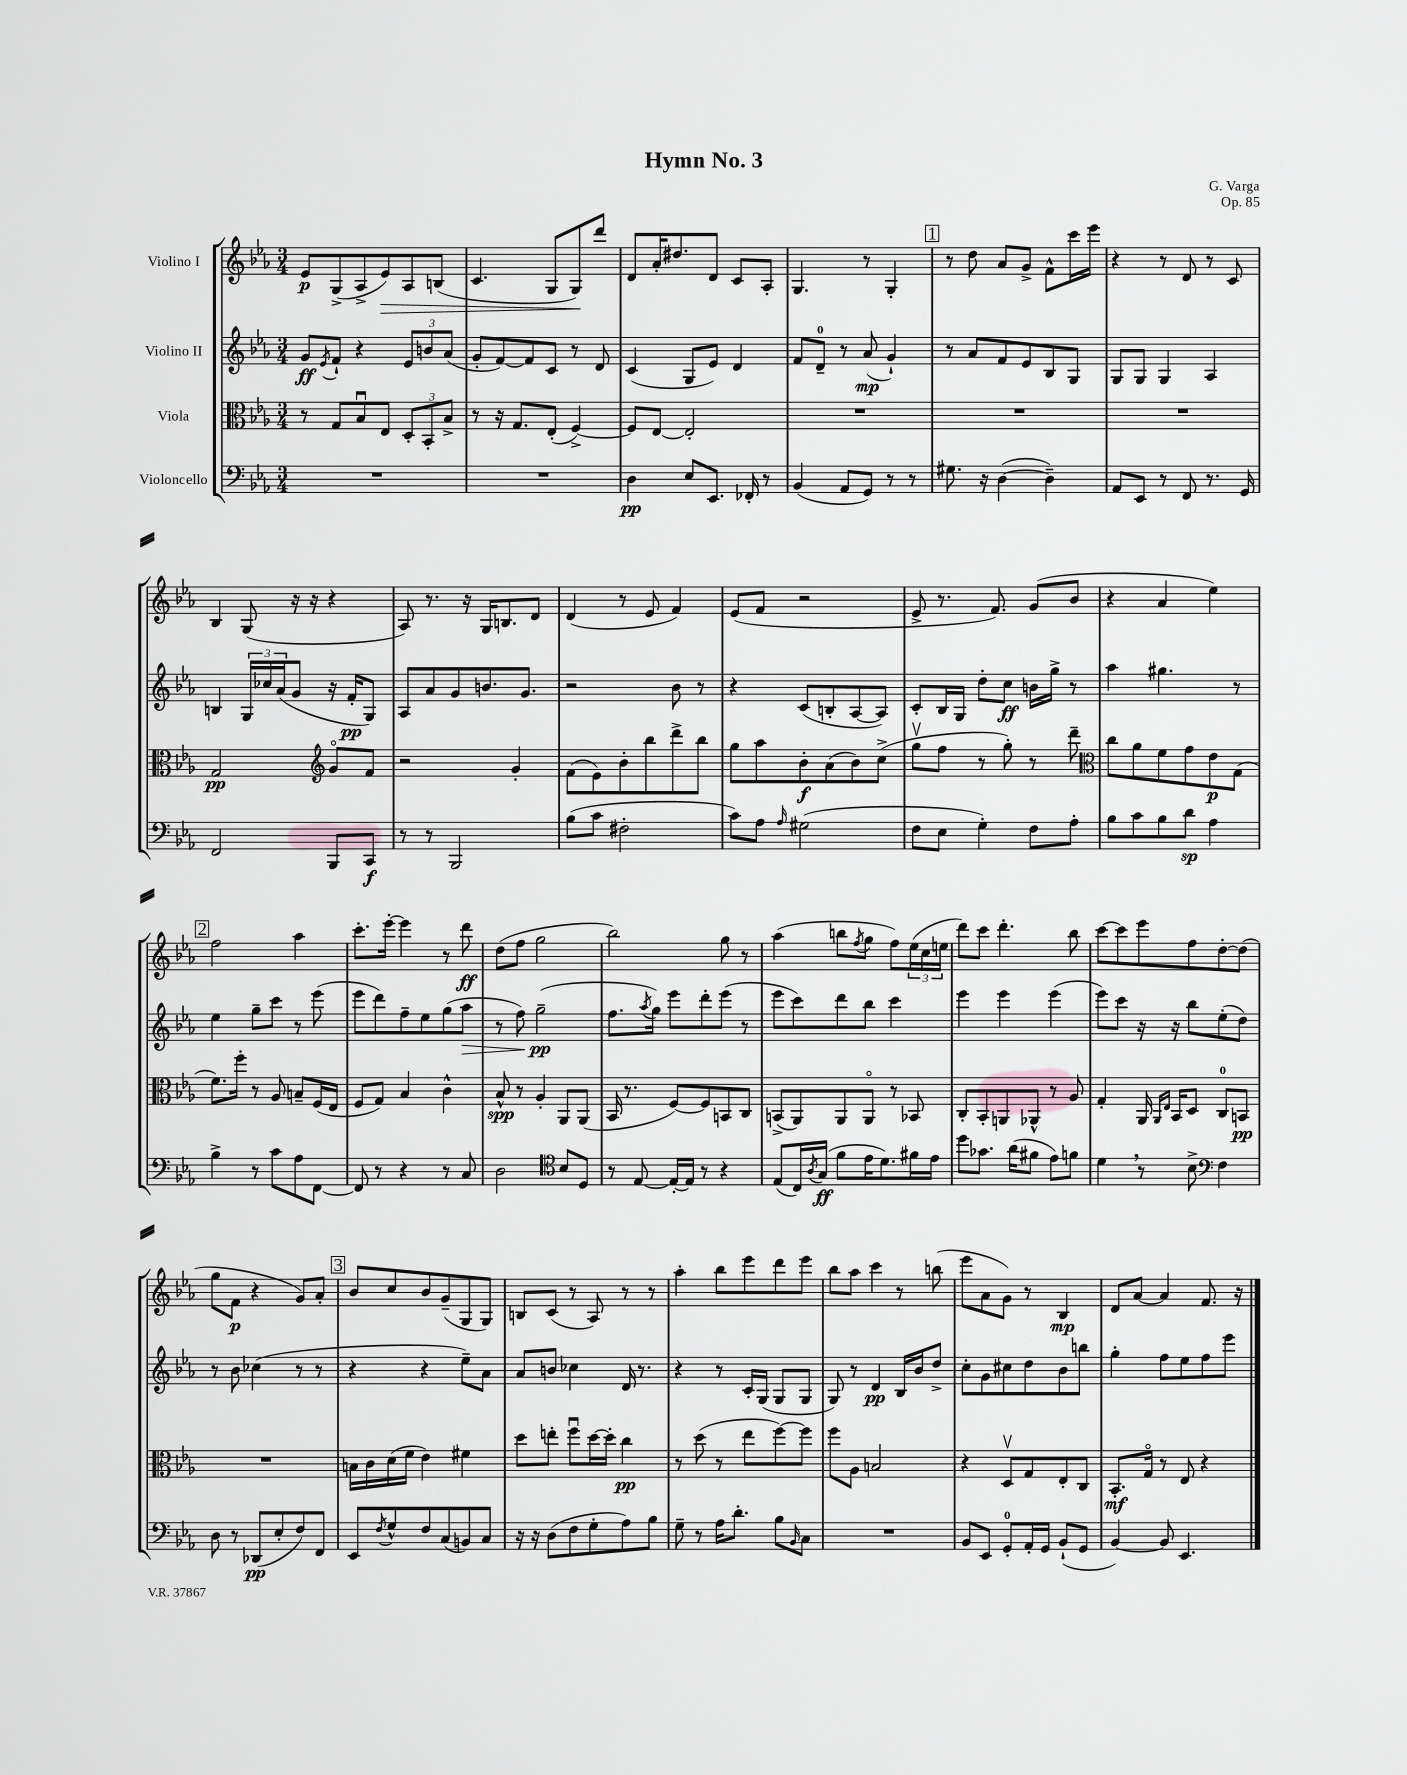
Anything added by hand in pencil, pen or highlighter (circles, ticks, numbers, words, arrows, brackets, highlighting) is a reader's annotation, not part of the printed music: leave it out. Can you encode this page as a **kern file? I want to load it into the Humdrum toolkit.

**kern	**kern	**kern	**kern
*staff4	*staff3	*staff2	*staff1
*clefF4	*clefC3	*clefG2	*clefG2
*k[b-e-a-]	*k[b-e-a-]	*k[b-e-a-]	*k[b-e-a-]
*M3/4	*M3/4	*M3/4	*M3/4
2.r	8r	8g	8e-
.	.	8qe-	.
.	8G	8f`	(8G^
.	8B-u	4r	8A-^
.	8E-	.	8e-)
.	12D'	12e-	8A-
.	12BB-'	12b	.
.	.	.	(8B
.	12B-^	(12a-	.
=	=	=	=
2.r	8r	8g'	4.c
.	16r	[8f)	.
.	8.G	.	.
.	.	8f]	.
.	(8E-'	8c	8G
.	[4F^)	8r	8G)
.	.	8d	8ddd
=	=	=	=
4D	8F]	(4c	8d
.	[8E-	.	16a-'
.	.	.	8.dd#
8E-	2E-']	8G	.
8.EE-	.	8e-)	8d
.	.	4d	8c
16FF-'	.	.	.
8r	.	.	8A-'
=	=	=	=
(4BB-	2.r	8f	4.G
.	.	8d~	.
8AA-	.	8r	.
8GG)	.	(8a-	8r
8r	.	4g`)	4G'
8r	.	.	.
=	=	=	=
8.G#	2.r	8r	8r
.	.	8a-	8dd
16r	.	.	.
([4D	.	8f	8a-
.	.	8e-	8g^
4D~])	.	8B-	8f^^
.	.	8G	16ccc
.	.	.	16eee-
=	=	=	=
8AA-	2.r	8G	4r
8EE-	.	8G	.
8r	.	4G	8r
8FF	.	.	8d
8.r	.	4A-	8r
.	.	.	8c
16GG	.	.	.
=	=	=	=
2FF	2G	4B	4B-
.	.	24G	(8G
.	.	24cc-	.
.	.	(24a-	.
.	.	8g	16r
.	.	.	16r
*	*clefG2	*	*
8BBB-	8go	16r	4r
.	.	16f'	.
8CC	8f	8G)	.
=	=	=	=
8r	2r	8A-	8A-)
8r	.	8a-	8.r
2BBB-	.	8g	.
.	.	.	16r
.	.	8.b	16G
.	.	.	8.B
.	4g'	.	.
.	.	8.g	.
.	.	.	8d
=	=	=	=
(8B-	(8f	2r	(4d
8c	8e-)	.	.
2F#'	8b-'	.	8r
.	8bb-	.	8e-
.	8ddd^	8b-	4f)
.	8bb-	8r	.
=	=	=	=
8c)	8gg	4r	(8e-
8A-	8aa-	.	8f
16qqA-	.	.	.
(2G#	8b-'	(8c	2r
.	(8a-	8B'	.
.	8b-)	[8A-	.
.	(8cc^	8A-])	.
=	=	=	=
8F	8ggv	8c'	8e-^
8E-	8ff	16B-	8.r
.	.	16G	.
4G')	8r	8dd'	.
.	.	.	8.f)
.	8gg')	8cc	.
8F	8r	16b	(8g
.	.	16gg^	.
8A-'	8ddd~	8r	8b-
=	=	=	=
*	*clefC3	*	*
8B-	8cc	4aa-	4r
8c	8a-	.	.
8B-	8f	4.gg#	4a-
8d	8g	.	.
4A-	8e-	.	4ee-)
.	(8G	8r	.
=	=	=	=
4B-^	8.f)	4ee-	2ff
.	16ff'	.	.
8r	8r	8gg~	.
8c	8A-	8ccc	.
8A-	8B~	8r	4aa-
[8FF	(16F	(8eee-	.
.	16E-	.	.
=	=	=	=
8FF]	8F	8eee-	8.ccc'
8r	8G)	8ddd)	.
.	.	.	[16eee-'
4r	4B-	8ff~	4eee-]
.	.	8ee-	.
8r	4c^^	(8gg	8r
8C	.	8aa-	8ddd
=	=	=	=
2D	8B-^^	8r	(8dd
.	8r	8ff)	8ff
.	4A-'	(2gg~	2gg
*clefC4	*	*	*
8B-	8AA-	.	.
8D	(8AA-	.	.
=	=	=	=
8r	16BB-	8.ff	2bb-)
.	8.r	.	.
[8E-	.	.	.
.	.	8qaa-	.
.	.	16gg)	.
16E-'_	[8F)	8eee-	.
16E-]	.	.	.
8r	8F]	8ddd'	.
4r	8BB	(8eee-	8gg
.	8C	8r	8r
=	=	=	=
(8E-	(8BB^	8eee-	(4aa-
16C)	8AA-)	8ccc)	.
8qA-	.	.	.
(16G	.	.	.
8f	8AA-	8ddd	8bb
.	.	.	8qff
16e-	8AA-o	8bb-	8gg
8.d)	.	.	.
.	8r	4ccc	8ff)
16f#	8BB-	.	(24ee-
.	.	.	24cc
16e-	.	.	.
.	.	.	24ee
=	=	=	=
8dd	8C'	4eee-	8ddd)
8.g-	8BB-'	.	8ccc
.	8AA	4eee-	4.ddd'
(16a-	.	.	.
8f#	8AA-^^	.	.
8e-)	8r	(4eee-	.
8f	8A-	.	8bb-
=	=	=	=
4d	4G'	8eee-)	[8ccc
.	.	8ccc	8ccc]
8r	16AA-	16r	8eee-
.	16qqAA-	.	.
.	16qqE-	.	.
.	16BB-	16r	.
8B-^	8D	8bb-	8ff
*clefF4	*	*	*
4F	8C	(8ee-'	[8dd'
.	8BB	8dd)	(8dd]
=	=	=	=
8D	2.r	8r	8gg
8r	.	8b-	8f
(8DD-	.	(4cc-	4r
8E-'	.	.	.
8F)	.	8r	8g)
8FF	.	8r	8a-'
=	=	=	=
8EE-	16B	4r	8b-
.	16c	.	.
8qF	.	.	.
8G^^	(16d	.	8cc
.	16f	.	.
8F	4e-)	4r	8b-
(8C	.	.	(8g~
8BB)	4f#	8ee-~)	8G
8C	.	8a-	8G)
=	=	=	=
16r	8dd	8a-	8B
16r	.	.	.
(8D	8ee'	8b	(8c
8F	8ffu	4cc-	8r
8G'	[16dd	.	8A-)
.	16dd']	.	.
8A-)	4cc	16d	8r
.	.	8.r	.
8B-	.	.	8r
=	=	=	=
8G~	8r	4r	4aa-'
8r	(8dd	.	.
16A-	8r	8r	8bb-
8.d'	.	.	.
.	8ee-	16c'	8eee-
.	.	(16G	.
8B-	[8ff)	8G	8ddd
16qqBB-	.	.	.
8C	8ff]	8G	8eee-
=	=	=	=
2.r	8ff	8G)	8bb-
.	8A-	8r	8aa-
.	2B	4d	4ccc
.	.	16B-	8r
.	.	16b-	.
.	.	8dd^	(8bb
=	=	=	=
8BB-	4r	8cc'	8eee-
8EE-	.	8g	8a-
8GG'	8Dv	8cc#	8g)
16AA-'	8G	8dd	8r
16GG	.	.	.
(8BB-`	8E-'	8b-	4B-
8GG	8C	8bb	.
=	=	=	=
[4BB-)	8.BB-'	4gg'	8d
.	.	.	[8a-
.	16Go	.	.
8BB-]	8r	8ff	4a-]
4.EE-	8E-	8ee-	.
.	4r	8ff	8.f
.	.	8eee-	.
.	.	.	16r
==	==	==	==
*-	*-	*-	*-
